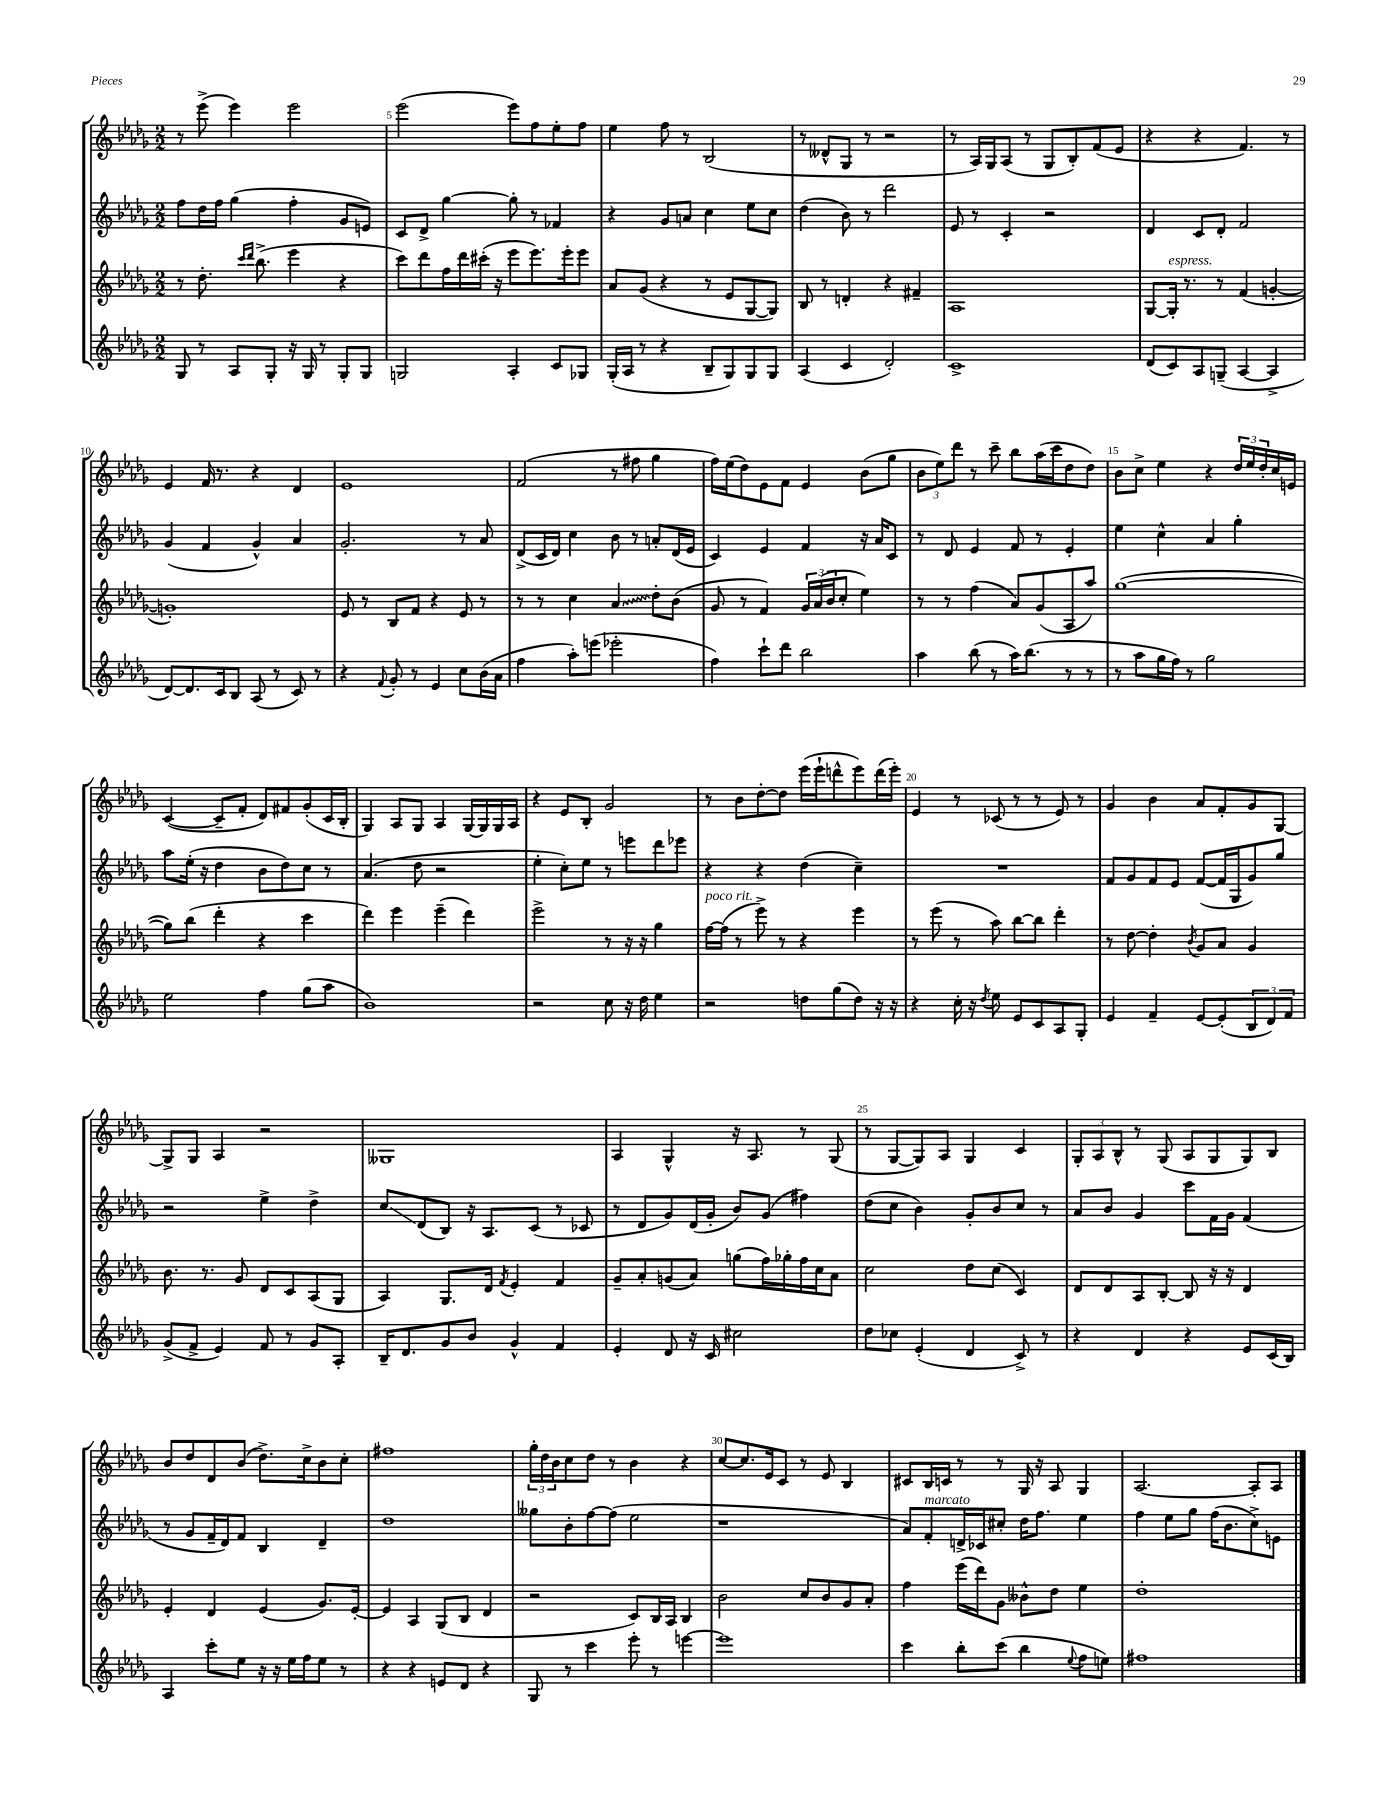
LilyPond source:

<<
\new StaffGroup <<
\new Staff = "s0" {
    \clef treble \key des \major \numericTimeSignature \time 2/2
    r8 ees'''8->( ees'''4) ees'''2 |
    ees'''2( ees'''8) f''8 ees''8-. f''8 |
    ees''4 f''8 r8 bes2( |
    r8 deses'8-^ ges8 r8 r2 |
    r8 aes16) ges16 aes8( r8 ges8 bes8-.) f'8( ees'8 |
    r4 r4 f'4.) r8 |
    ees'4 f'16 r8. r4 des'4 |
    ees'1 |
    f'2( r8 fis''8 ges''4 |
    f''16) ees''16( des''8) ees'8 f'8 ees'4 bes'8( ges''8 |
    \tuplet 3/2 { bes'8 ees''8) des'''8 } r8 c'''8-- bes''8 aes''16( c'''16 des''8 des''8) |
    bes'8 c''8-> ees''4 r4 \tuplet 3/2 { des''16 ees''16 des''16-. } c''16 e'16 |
    c'4~( c'8-- f'8-. des'8) fis'8 ges'8-.( c'16 bes16-. |
    ges4) aes8 ges8 aes4 ges16~ ges16 ges16 aes16 |
    r4 ees'8 bes8-. ges'2 |
    r8 bes'8 des''8~-. des''8 ees'''16( ees'''16-! d'''8-^ ees'''8) d'''16( ees'''16-.) |
    ees'4 r8 ces'8( r8 r8 ees'8) r8 |
    ges'4 bes'4 aes'8 f'8-. ges'8 ges8~ |
    ges8-> ges8 aes4 r2 |
    geses1 |
    aes4 ges4-^ r16 aes8. r8 ges8( |
    r8 ges8~ ges8) aes8 ges4 c'4 |
    \tuplet 3/2 { ges8-. aes8 bes8-^ } r8 ges8( aes8 ges8 ges8) bes8 |
    bes'8 des''8 des'8 bes'8( des''8.->) c''16-> bes'8 c''8-. |
    fis''1 |
    \tuplet 3/2 { ges''16-. des''16 bes'16 } c''8 des''8 r8 bes'4 r4 |
    c''8~ c''8. ees'16 c'8 r8 ees'8 bes4 |
    cis'8 bes16 c'16 r8 r8 ges16 r16 aes8 ges4 |
    aes2.~ aes8-. aes8 \bar "|." |
}
\new Staff = "s1" {
    \clef treble \key des \major \numericTimeSignature \time 2/2
    f''8 des''16 f''16 ges''4( f''4-. ges'8 e'8) |
    c'8 des'8-> ges''4~ ges''8-. r8 fes'4 |
    r4 ges'8 a'8 c''4 ees''8 c''8 |
    des''4( bes'8) r8 des'''2 |
    ees'8 r8 c'4-. r2 |
    des'4 c'8 des'8-. f'2 |
    ges'4( f'4 ges'4-^) aes'4 |
    ges'2.-. r8 aes'8 |
    des'8->( c'16 des'16) c''4 bes'8 r8 a'8-. des'16( ees'16 |
    c'4) ees'4 f'4 r16 aes'16 c'8 |
    r8 des'8 ees'4 f'8 r8 ees'4-. |
    ees''4 c''4-^ aes'4 ges''4-. |
    aes''8 ees''16-.( r16 des''4 bes'8 des''8) c''8 r8 |
    aes'4.( des''8 r2 |
    ees''4-. c''8-.) ees''8 r8 e'''8 des'''8 ees'''8 |
    r4 r4 des''4( c''4--) |
    R1 |
    f'8 ges'8 f'8 ees'8 f'8~( f'16 ges16 ges'8) ges''8 |
    r2 ees''4-> des''4-> |
    c''8\glissando des'8( bes8) r16 aes8. c'8( r8 ces'8 |
    r8 des'8 ges'8) des'16( ges'16-. bes'8) ges'8( fis''4) |
    des''8( c''8 bes'4) ges'8-. bes'8 c''8 r8 |
    aes'8 bes'8 ges'4 c'''8 f'16 ges'16 f'4( |
    r8 ges'8 f'16-- des'16) f'8 bes4 des'4-- |
    des''1 |
    geses''8 bes'8-. f''8~ f''8( ees''2 |
    r1 |
    aes'8) f'8-.^\markup { \italic "marcato" } d'16-> ces'16 cis''8-. des''16 f''8. ees''4 |
    f''4 ees''8 ges''8 f''16( bes'8. c''8->) e'8 \bar "|." |
}
\new Staff = "s2" {
    \clef treble \key des \major \numericTimeSignature \time 2/2
    r8 des''8.-. \grace { c'''16 des'''16 } bes''8.->( ees'''4 r4 |
    c'''8) des'''8 f''16 des'''16 cis'''16-.( r16 ees'''8 ees'''8.) ees'''16-. ees'''8 |
    aes'8 ges'8( r4 r8 ees'8 ges8~ ges8) |
    bes8 r8 d'4-. r4 fis'4-- |
    aes1 |
    ges8~ ges16-.^\markup { \italic "espress." } r8. r8 f'4( g'4~-. |
    g'1-.) |
    ees'8 r8 bes8 f'8 r4 ees'8 r8 |
    r8 r8 c''4 \once \override Glissando.style = #'zigzag aes'4\glissando des''8-. bes'8( |
    ges'8 r8 f'4) \tuplet 3/2 { ges'16 aes'16( bes'16 } c''8-. ees''4) |
    r8 r8 f''4( aes'8) ges'8( aes8 aes''8) |
    ges''1~( |
    ges''8) bes''8( des'''4-. r4 c'''4 |
    des'''4) ees'''4 ees'''4--( des'''4) |
    ees'''2-> r8 r16 r16 ges''4 |
    f''16~^\markup { \italic "poco rit." } f''16( r8 ees'''8->) r8 r4 ees'''4 |
    r8 ees'''8( r8 aes''8) bes''8~ bes''8 des'''4-. |
    r8 des''8~ des''4-. \acciaccatura { bes'8 } ges'8 aes'8 ges'4 |
    bes'8. r8. ges'8 des'8 c'8 aes8( ges8 |
    aes4) ges8. des'16 \acciaccatura { f'8 } ees'4-. f'4 |
    ges'8-- aes'8-. g'8( aes'8) g''8( f''16) ges''16-. f''16 c''16 aes'8 |
    c''2 des''8 c''8( c'4) |
    des'8 des'8 aes8 bes8~-. bes8 r16 r16 des'4 |
    ees'4-. des'4 ees'4( ges'8.) ees'16~-. |
    ees'4 aes4 ges8( bes8 des'4 |
    r2 c'8) bes16 aes16 bes4 |
    bes'2 c''8 bes'8 ges'8 aes'8-. |
    f''4 ees'''16( des'''16) ges'8 beses'8-^ des''8 ees''4 |
    des''1-. \bar "|." |
}
\new Staff = "s3" {
    \clef treble \key des \major \numericTimeSignature \time 2/2
    ges8 r8 aes8 ges8-. r16 ges16 r8 ges8-. ges8 |
    g2 aes4-. c'8 ges8 |
    ges16-.( aes16 r8 r4 bes8-- ges8) ges8 ges8 |
    aes4( c'4 des'2-.) |
    c'1-> |
    des'8( c'8) aes8 g8--( aes4~ aes4-> |
    des'8~) des'8. c'16 bes8 aes8( r8 c'8) r8 |
    r4 \appoggiatura { f'8 } ges'8-. r8 ees'4 c''8 bes'16( aes'16 |
    f''4 aes''8-.) e'''8( ees'''2-. |
    f''4) c'''8-! des'''8 bes''2 |
    aes''4 bes''8( r8 aes''16) bes''8.( r8 r8 |
    r8 aes''8 ges''16 f''16) r8 ges''2 |
    ees''2 f''4 ges''8( aes''8 |
    bes'1) |
    r2 c''8 r16 des''16 ees''4 |
    r2 d''8 ges''8( d''8) r16 r16 |
    r4 c''16-. r16 \acciaccatura { des''8 } ees''8 ees'8 c'8 aes8 ges8-. |
    ees'4 f'4-- ees'8~ ees'8-.( \tuplet 3/2 { bes8 des'8) f'8 } |
    ges'8->( f'8-> ees'4) f'8 r8 ges'8 aes8-. |
    bes16-- des'8. ges'8 bes'8 ges'4-^ f'4 |
    ees'4-. des'8 r16 c'16 cis''2 |
    des''8 ces''8 ees'4-.( des'4 c'8->) r8 |
    r4 des'4 r4 ees'8 c'16( bes16) |
    aes4 c'''8-. ees''8 r16 r16 ees''16 f''16 ees''8 r8 |
    r4 r4 e'8 des'8 r4 |
    ges8 r8 c'''4 ees'''8-. r8 e'''4~ |
    e'''1 |
    c'''4 bes''8-. c'''8( bes''4 \appoggiatura { ees''8 } f''8 e''8) |
    fis''1 \bar "|." |
}
>>
>>
\layout { \context { \Score currentBarNumber = #4 \override BarNumber.break-visibility = ##(#f #t #t) barNumberVisibility = #(every-nth-bar-number-visible 5) } }
